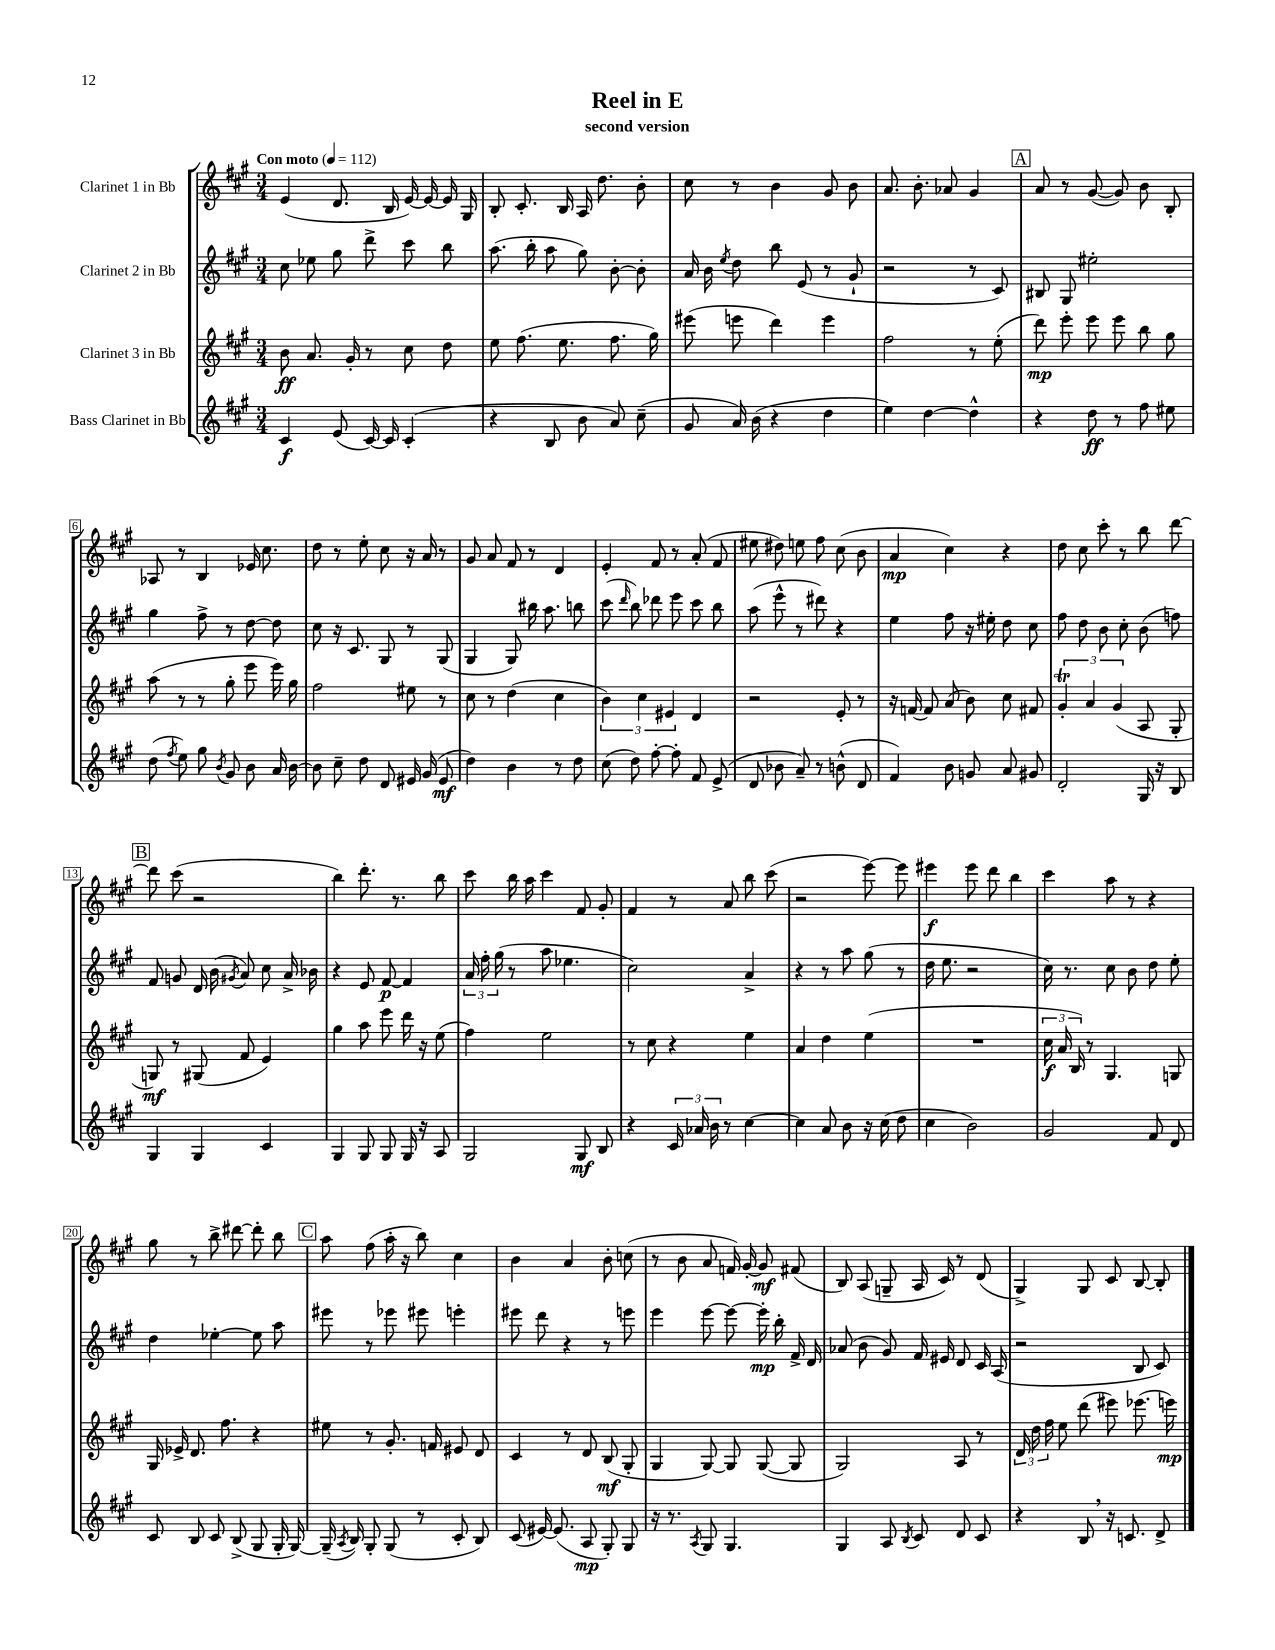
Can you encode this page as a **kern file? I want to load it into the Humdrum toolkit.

**kern	**dynam	**kern	**dynam	**kern	**dynam	**kern	**dynam
*part4	*part4	*part3	*part3	*part2	*part2	*part1	*part1
*staff4	*staff4	*staff3	*staff3	*staff2	*staff2	*staff1	*staff1
*I"Bass Clarinet in Bb	*	*I"Clarinet 3 in Bb	*	*I"Clarinet 2 in Bb	*	*I"Clarinet 1 in Bb	*
*clefG2	*	*clefG2	*	*clefG2	*	*clefG2	*
*k[f#c#g#]	*	*k[f#c#g#]	*	*k[f#c#g#]	*	*k[f#c#g#]	*
*M3/4	*	*M3/4	*	*M3/4	*	*M3/4	*
*MM112	*	*MM112	*	*MM112	*	*MM112	*
=1	=1	=1	=1	=1	=1	=1	=1
!	!	!	!	!	!	!LO:TX:a:B:t=Con moto	!
4c#/	f	8b\	ff	8cc#\	.	(4e/	.
.	.	8.a/	.	8ee-X\	.	.	.
(8e/	.	.	.	8gg#\	.	8.d/	.
.	.	16g#'/	.	.	.	.	.
[16c#/)	.	8r	.	8ddd^\	.	.	.
16c#/]	.	.	.	.	.	16B/	.
(4c#'/	.	8cc#\	.	8ccc#\	.	[16e/)	.
.	.	.	.	.	.	16e/_	.
.	.	8dd\	.	8bb\	.	16e/]	.
.	.	.	.	.	.	16G#/	.
=2	=2	=2	=2	=2	=2	=2	=2
4r	.	8ee\	.	(8.aa\	.	8B'/	.
.	.	(8.ff#\	.	.	.	8.c#'/	.
.	.	.	.	16bb'\	.	.	.
8B/	.	.	.	8aa\	.	.	.
.	.	8.ee\	.	.	.	16B/	.
8b\	.	.	.	8gg#\)	.	16A/	.
.	.	.	.	.	.	8.dd\	.
8a/)	.	8.ff#\	.	[8b'\	.	.	.
(8cc#~\	.	.	.	8b'\]	.	8b'\	.
.	.	16gg#\)	.	.	.	.	.
=3	=3	=3	=3	=3	=3	=3	=3
8g#/	.	(8eee#X\	.	16a/	.	8cc#\	.
.	.	.	.	16b\	.	.	.
.	.	.	.	8qee/	.	.	.
16a/)	.	8eeen\	.	8dd\	.	8r	.
(16b\	.	.	.	.	.	.	.
4r	.	4ddd\)	.	8bb\	.	4b\	.
.	.	.	.	(8e/	.	.	.
4dd\	.	4eee\	.	8r	.	8g#/	.
.	.	.	.	8g#`/	.	8b\	.
=4	=4	=4	=4	=4	=4	=4	=4
4ee\)	.	2ff#\	.	2r	.	8.a/	.
.	.	.	.	.	.	8.b'\	.
[4dd\	.	.	.	.	.	.	.
.	.	.	.	.	.	8a-X/	.
4dd^^\]	.	8r	.	8r	.	4g#/	.
.	.	(8ee'\	.	8c#/)	.	.	.
!!LO:REH:place=s1:t=A
=5	=5	=5	=5	=5	=5	=5	=5
4r	.	8ddd\)	mp	8B#X/	.	8a/	.
.	.	8eee'\	.	8G#/	.	8r	.
8dd\	ff	8eee\	.	2ee#X'\	.	([8g#/	.
8r	.	8eee\	.	.	.	8g#/])	.
8ff#\	.	8bb\	.	.	.	8b\	.
8ee#X\	.	8gg#\	.	.	.	8B'/	.
!!LO:LB:g=z
=6	=6	=6	=6	=6	=6	=6	=6
(8dd\	.	(8aa\	.	4gg#\	.	8A-X/	.
8qff#/	.	.	.	.	.	.	.
8ee\)	.	8r	.	.	.	8r	.
8gg#\	.	8r	.	8ff#^\	.	4B/	.
8qb/	.	.	.	.	.	.	.
8g#/	.	8gg#'\	.	8r	.	.	.
8b\	.	8eee\	.	[8dd\	.	16e-X/	.
.	.	.	.	.	.	8.cc#\	.
16a/	.	16eee\)	.	8dd\]	.	.	.
[16b\	.	16gg#\	.	.	.	.	.
=7	=7	=7	=7	=7	=7	=7	=7
8b\]	.	2ff#\	.	8cc#\	.	8dd\	.
8cc#~\	.	.	.	16r	.	8r	.
.	.	.	.	8.c#/	.	.	.
8dd\	.	.	.	.	.	8ee'\	.
8d/	.	.	.	8G#/	.	8cc#\	.
16e#X/	.	8ee#X\	.	8r	.	16r	.
(16g#/	.	.	.	.	.	16a/	.
8e#/	mf	8r	.	(8G#/	.	8r	.
=8	=8	=8	=8	=8	=8	=8	=8
4dd\)	.	8cc#\	.	4G#/	.	8g#/	.
.	.	8r	.	.	.	8a/	.
4b\	.	(4dd\	.	8G#/)	.	8f#/	.
.	.	.	.	16bb#X\	.	8r	.
.	.	.	.	8.aa\	.	.	.
8r	.	4cc#\	.	.	.	4d/	.
8dd\	.	.	.	8bbn\	.	.	.
=9	=9	=9	=9	=9	=9	=9	=9
(8cc#\	.	6b\)	.	(8ccc#\	.	4e'/	.
.	.	.	.	16qqddd/	.	.	.
8dd\)	.	.	.	8bb\)	.	.	.
.	.	6cc#\	.	.	.	.	.
[8ff#'\	.	.	.	8ddd-X\	.	8f#/	.
.	.	6e#X/	.	.	.	.	.
8ff#'\]	.	.	.	8eee\	.	8r	.
8f#/	.	4d/	.	8ccc#\	.	(8a'/	.
(8e^/	.	.	.	8bb\	.	8f#/	.
=10	=10	=10	=10	=10	=10	=10	=10
8d/	.	2r	.	(8aa\	.	8ee#X\	.
8b-X\	.	.	.	8eee^^\	.	8dd#X\)	.
8a~/)	.	.	.	8r	.	8een\	.
8r	.	.	.	8ddd#X\)	.	8ff#\	.
(8bn^^\	.	8e'/	.	4r	.	(8cc#\	.
8d/	.	8r	.	.	.	8b\	.
=11	=11	=11	=11	=11	=11	=11	=11
4f#/)	.	16r	.	4ee\	.	4a/	mp
.	.	[16fn/	.	.	.	.	.
.	.	8f/]	.	.	.	.	.
8b\	.	(8a/	.	8ff#\	.	4cc#\)	.
8gn/	.	8b\)	.	16r	.	.	.
.	.	.	.	16ee#X'\	.	.	.
8a/	.	8cc#\	.	8dd\	.	4r	.
8g#X/	.	8f#X/	.	8cc#\	.	.	.
=12	=12	=12	=12	=12	=12	=12	=12
2d'/	.	6g#t'/	.	8ff#\	.	8dd\	.
.	.	.	.	8dd\	.	8cc#\	.
.	.	6a/	.	.	.	.	.
.	.	.	.	8b\	.	8ccc#'\	.
.	.	(6g#/	.	.	.	.	.
.	.	.	.	8cc#'\	.	8r	.
16G#/	.	8A/	.	(8b\	.	8bb\	.
16r	.	.	.	.	.	.	.
8B/	.	8G#'/	.	8ffn\)	.	[8ddd\	.
!!LO:LB:g=z
!!LO:REH:place=s1:t=B
=13	=13	=13	=13	=13	=13	=13	=13
4G#/	.	8Gn/)	mf	8f#/	.	8ddd\]	.
.	.	8r	.	8gn/	.	(8ccc#\	.
4G#/	.	(8G#X/	.	16d/	.	2r	.
.	.	.	.	(16b\	.	.	.
.	.	.	.	8qg#X/	.	.	.
.	.	8f#/	.	8a/)	.	.	.
4c#/	.	4e/)	.	8cc#\	.	.	.
.	.	.	.	16a^/	.	.	.
.	.	.	.	16b-X\	.	.	.
=14	=14	=14	=14	=14	=14	=14	=14
4G#/	.	4gg#\	.	4r	.	4bb\)	.
8G#/	.	8aa\	.	8e/	.	8.ddd'\	.
8G#/	.	8eee\	.	[8f#/	p	.	.
.	.	.	.	.	.	8.r	.
16G#/	.	16ddd\	.	4f#/]	.	.	.
16r	.	16r	.	.	.	.	.
8A/	.	(8ee\	.	.	.	8bb\	.
=15	=15	=15	=15	=15	=15	=15	=15
2G#/	.	4ff#\)	.	24a/	.	8ccc#\	.
.	.	.	.	24ff#'\	.	.	.
.	.	.	.	(24gg#\	.	.	.
.	.	.	.	8r	.	16bb\	.
.	.	.	.	.	.	16aa\	.
.	.	2ee\	.	8aa\	.	4ccc#\	.
.	.	.	.	4.ee-X\	.	.	.
8G#/	mf	.	.	.	.	8f#/	.
8B/	.	.	.	.	.	8g#'/	.
=16	=16	=16	=16	=16	=16	=16	=16
4r	.	8r	.	2cc#\)	.	4f#/	.
.	.	8cc#\	.	.	.	.	.
24c#/	.	4r	.	.	.	8r	.
24a-X/	.	.	.	.	.	.	.
24b\	.	.	.	.	.	.	.
8r	.	.	.	.	.	8a/	.
[4cc#\	.	4ee\	.	4a^/	.	8bb\	.
.	.	.	.	.	.	(8ccc#\	.
=17	=17	=17	=17	=17	=17	=17	=17
4cc#\]	.	4a/	.	4r	.	2r	.
8a/	.	4dd\	.	8r	.	.	.
8b\	.	.	.	8aa\	.	.	.
16r	.	(4ee\	.	(8gg#\	.	[8eee\)	.
(16cc#\	.	.	.	.	.	.	.
8dd\	.	.	.	8r	.	8eee\]	.
=18	=18	=18	=18	=18	=18	=18	=18
4cc#\	.	2.r	.	16dd\	.	4eee#X\	f
.	.	.	.	8.ee\	.	.	.
2b\)	.	.	.	2r	.	8eee#\	.
.	.	.	.	.	.	8ddd\	.
.	.	.	.	.	.	4bb\	.
=19	=19	=19	=19	=19	=19	=19	=19
2g#/	.	24cc#\	f	16cc#\)	.	4ccc#\	.
.	.	24a/	.	.	.	.	.
.	.	.	.	8.r	.	.	.
.	.	24B/)	.	.	.	.	.
.	.	8r	.	.	.	.	.
.	.	4.G#/	.	8cc#\	.	8aa\	.
.	.	.	.	8b\	.	8r	.
8f#/	.	.	.	8dd\	.	4r	.
8d/	.	8Gn/	.	8ee'\	.	.	.
!!LO:LB:g=z
=20	=20	=20	=20	=20	=20	=20	=20
8c#/	.	16G#/	.	4dd\	.	8gg#\	.
.	.	16e-X^/	.	.	.	.	.
8B/	.	8.d/	.	.	.	8r	.
8c#/	.	.	.	[4ee-X'\	.	8bb^\	.
.	.	8.ff#\	.	.	.	.	.
(8B^/	.	.	.	.	.	[8ddd#X\	.
8G#/	.	4r	.	8ee-\]	.	8ddd#'\]	.
16G#'/	.	.	.	8aa\	.	8bb\	.
[16G#/)	.	.	.	.	.	.	.
!!LO:REH:place=s1:t=C
=21	=21	=21	=21	=21	=21	=21	=21
(16G#~/]	.	8ee#X\	.	8eee#X\	.	8aa\	.
8qA/	.	.	.	.	.	.	.
16B/)	.	.	.	.	.	.	.
8G#'/	.	8r	.	8r	.	(8ff#\	.
(8G#/	.	8.g#'/	.	8eee-X\	.	16aa'\	.
.	.	.	.	.	.	16r	.
8r	.	.	.	8eee#X\	.	8bb\)	.
.	.	16fn/	.	.	.	.	.
8c#'/	.	8e#X/	.	4eeen'\	.	4cc#\	.
8B/)	.	8d/	.	.	.	.	.
=22	=22	=22	=22	=22	=22	=22	=22
(8c#/	.	4c#/	.	8eee#X\	.	4b\	.
[16e#X/)	.	.	.	8ddd\	.	.	.
(8.e#/]	.	.	.	.	.	.	.
.	.	8r	.	4r	.	4a/	.
8A/	mp	8d/	.	.	.	.	.
8G#'/)	.	(8B/	mf	8r	.	8b'\	.
8G#/	.	8G#'/	.	8eeen\	.	(8ccn\	.
=23	=23	=23	=23	=23	=23	=23	=23
16r	.	4G#/	.	4eee\	.	8r	.
8.r	.	.	.	.	.	.	.
.	.	.	.	.	.	8b\	.
8qA/	.	.	.	.	.	.	.
8G#/	.	[8G#/)	.	[8eee\	.	8a/	.
4.G#/	.	8G#/]	.	8eee\_	.	16fn/)	.
.	.	.	.	.	.	[16g#'/	.
.	.	([8G#/	.	16eee'\]	mp	8g#/]	mf
.	.	.	.	16bb'\	.	.	.
.	.	8G#/]	.	16f#^/	.	(8f#X/	.
.	.	.	.	16d/	.	.	.
=24	=24	=24	=24	=24	=24	=24	=24
4G#/	.	2G#/)	.	(8a-X/	.	8B/)	.
.	.	.	.	8b\	.	(8A/	.
8A/	.	.	.	8g#/)	.	8Gn~/	.
8qB/	.	.	.	.	.	.	.
8c#/	.	.	.	16f#/	.	16A/	.
.	.	.	.	16e#X/	.	16c#/)	.
8d/	.	8A/	.	8d/	.	8r	.
8c#/	.	8r	.	16c#/	.	(8d/	.
.	.	.	.	(16A/	.	.	.
=25	=25	=25	=25	=25	=25	=25	=25
4r	.	24d/	.	2r	.	4G#^/)	.
.	.	24dd\	.	.	.	.	.
.	.	24ff#\	.	.	.	.	.
.	.	8ee\	.	.	.	.	.
8B,/	.	(8ddd\	.	.	.	8G#/	.
16r	.	8eee#X\)	.	.	.	8c#/	.
8.cn/	.	.	.	.	.	.	.
.	.	(8.eee-X\	.	8B/	.	[8B/	.
8d^/	.	.	.	8c#/)	.	8B'/]	.
.	.	16eeen\)	mp	.	.	.	.
==	==	==	==	==	==	==	==
*-	*-	*-	*-	*-	*-	*-	*-
